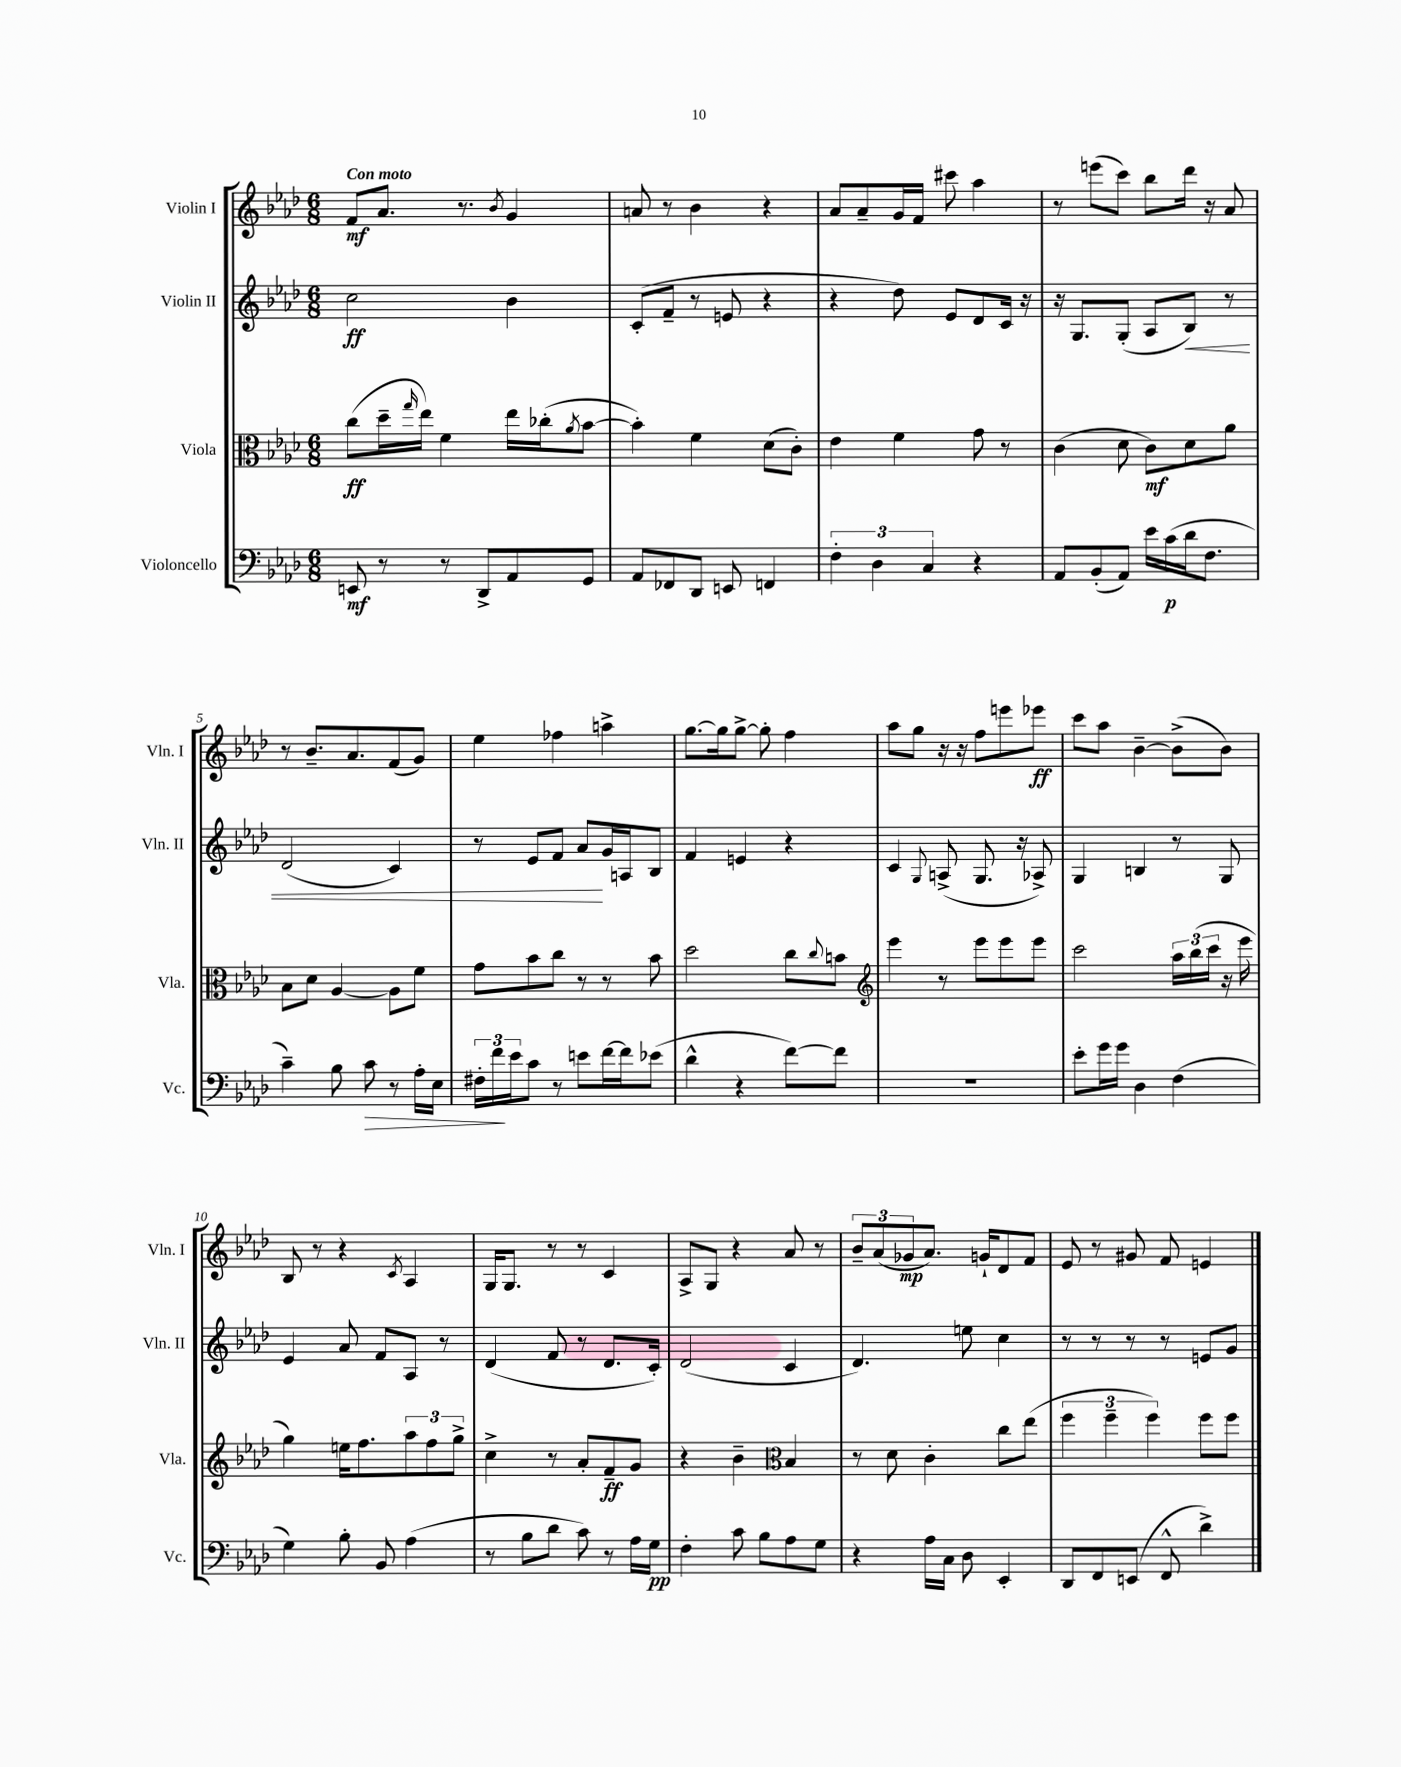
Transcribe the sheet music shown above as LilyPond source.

<<
\new StaffGroup <<
\new Staff = "s0" \with { instrumentName = "Violin I" shortInstrumentName = "Vln. I" } {
    \clef treble \key aes \major \numericTimeSignature \time 6/8 \tempo "Con moto"
    f'8\mf aes'8. r8. \acciaccatura { bes'8 } g'4 |
    a'8 r8 bes'4 r4 |
    aes'8 aes'8-- g'16 f'16 cis'''8 aes''4 |
    r8 e'''8( c'''8) bes''8 des'''16 r16 aes'8 |
    r8 bes'8.-- aes'8. f'8( g'8) |
    ees''4 fes''4 a''4-> |
    g''8.~ g''16 g''8~-> g''8-. f''4 |
    aes''8 g''8 r16 r16 f''8 e'''8 ees'''8\ff |
    c'''8 aes''8 bes'4~-- bes'8->( bes'8) |
    bes8 r8 r4 \acciaccatura { c'8 } aes4 |
    g16 g8. r8 r8 c'4 |
    aes8-> g8 r4 aes'8 r8 |
    \tuplet 3/2 { bes'8-- aes'8( ges'8\mp } aes'8.) g'16-! des'8 f'8 |
    ees'8 r8 gis'8 f'8 e'4 \bar "|." |
}
\new Staff = "s1" \with { instrumentName = "Violin II" shortInstrumentName = "Vln. II" } {
    \clef treble \key aes \major \numericTimeSignature \time 6/8
    c''2\ff bes'4 |
    c'8-.( f'8-- r8 e'8 r4 |
    r4 des''8) ees'8 des'8 c'16 r16 |
    r16 g8. g8-.( aes8 bes8\<) r8 |
    des'2( c'4) |
    r8 ees'8 f'8 aes'8\! g'16 a16 bes8 |
    f'4 e'4 r4 |
    c'4 \appoggiatura { g8 } a8->( g8. r16 aes8->) |
    g4 b4 r8 g8 |
    ees'4 aes'8 f'8 aes8 r8 |
    des'4( f'8 r8 des'8. c'16-.) |
    des'2( c'4 |
    des'4.) e''8 c''4 |
    r8 r8 r8 r8 e'8 g'8 \bar "|." |
}
\new Staff = "s2" \with { instrumentName = "Viola" shortInstrumentName = "Vla." } {
    \clef alto \key aes \major \numericTimeSignature \time 6/8
    c''8\ff( des''16-- \grace { g''16 } ees''16) f'4 ees''16 ces''16-.( \acciaccatura { aes'8 } bes'8~ |
    bes'4-.) f'4 des'8( c'8-.) |
    ees'4 f'4 g'8 r8 |
    c'4( des'8 c'8\mf) des'8 aes'8 |
    bes8 des'8 aes4~ aes8 f'8 |
    g'8 bes'8 c''8 r8 r8 bes'8 |
    des''2 c''8 \appoggiatura { c''8 } b'8 |
    \clef treble ees'''4 r8 ees'''8 ees'''8 ees'''8 |
    c'''2 \tuplet 3/2 { aes''16 bes''16( c'''16 } r16 ees'''16 |
    g''4) e''16 f''8. \tuplet 3/2 { aes''8 f''8 g''8-> } |
    c''4-> r8 aes'8-. f'8--\ff g'8 |
    r4 bes'4-- \clef alto bes4 |
    r8 des'8 c'4-. c''8 ees''8( |
    \tuplet 3/2 { f''4 f''4-- f''4) } f''8 f''8 \bar "|." |
}
\new Staff = "s3" \with { instrumentName = "Violoncello" shortInstrumentName = "Vc." } {
    \clef bass \key aes \major \numericTimeSignature \time 6/8
    e,8\mf r8 r8 des,8-> aes,8 g,8 |
    aes,8 fes,8 des,8 e,8 f,4 |
    \tuplet 3/2 { f4-. des4 c4 } r4 |
    aes,8 bes,8-.( aes,8) ees'16 c'16\p( des'16 f8. |
    c'4--) bes8 c'8\> r8 aes16-. ees16 |
    \tuplet 3/2 { fis16-. f'16\! ees'16 } c'8 r8 e'8 f'16~ f'16 ees'8( |
    des'4-^ r4 f'8~) f'8 |
    R2. |
    ees'8-. g'16 g'16 des4 f4( |
    g4) bes8-. bes,8 aes4( |
    r8 bes8 des'8 c'8) r8 aes16 g16\pp |
    f4-. c'8 bes8 aes8 g8 |
    r4 aes16 c16 des8 ees,4-. |
    des,8 f,8 e,8( f,8-^ des'4->) \bar "|." |
}
>>
>>
